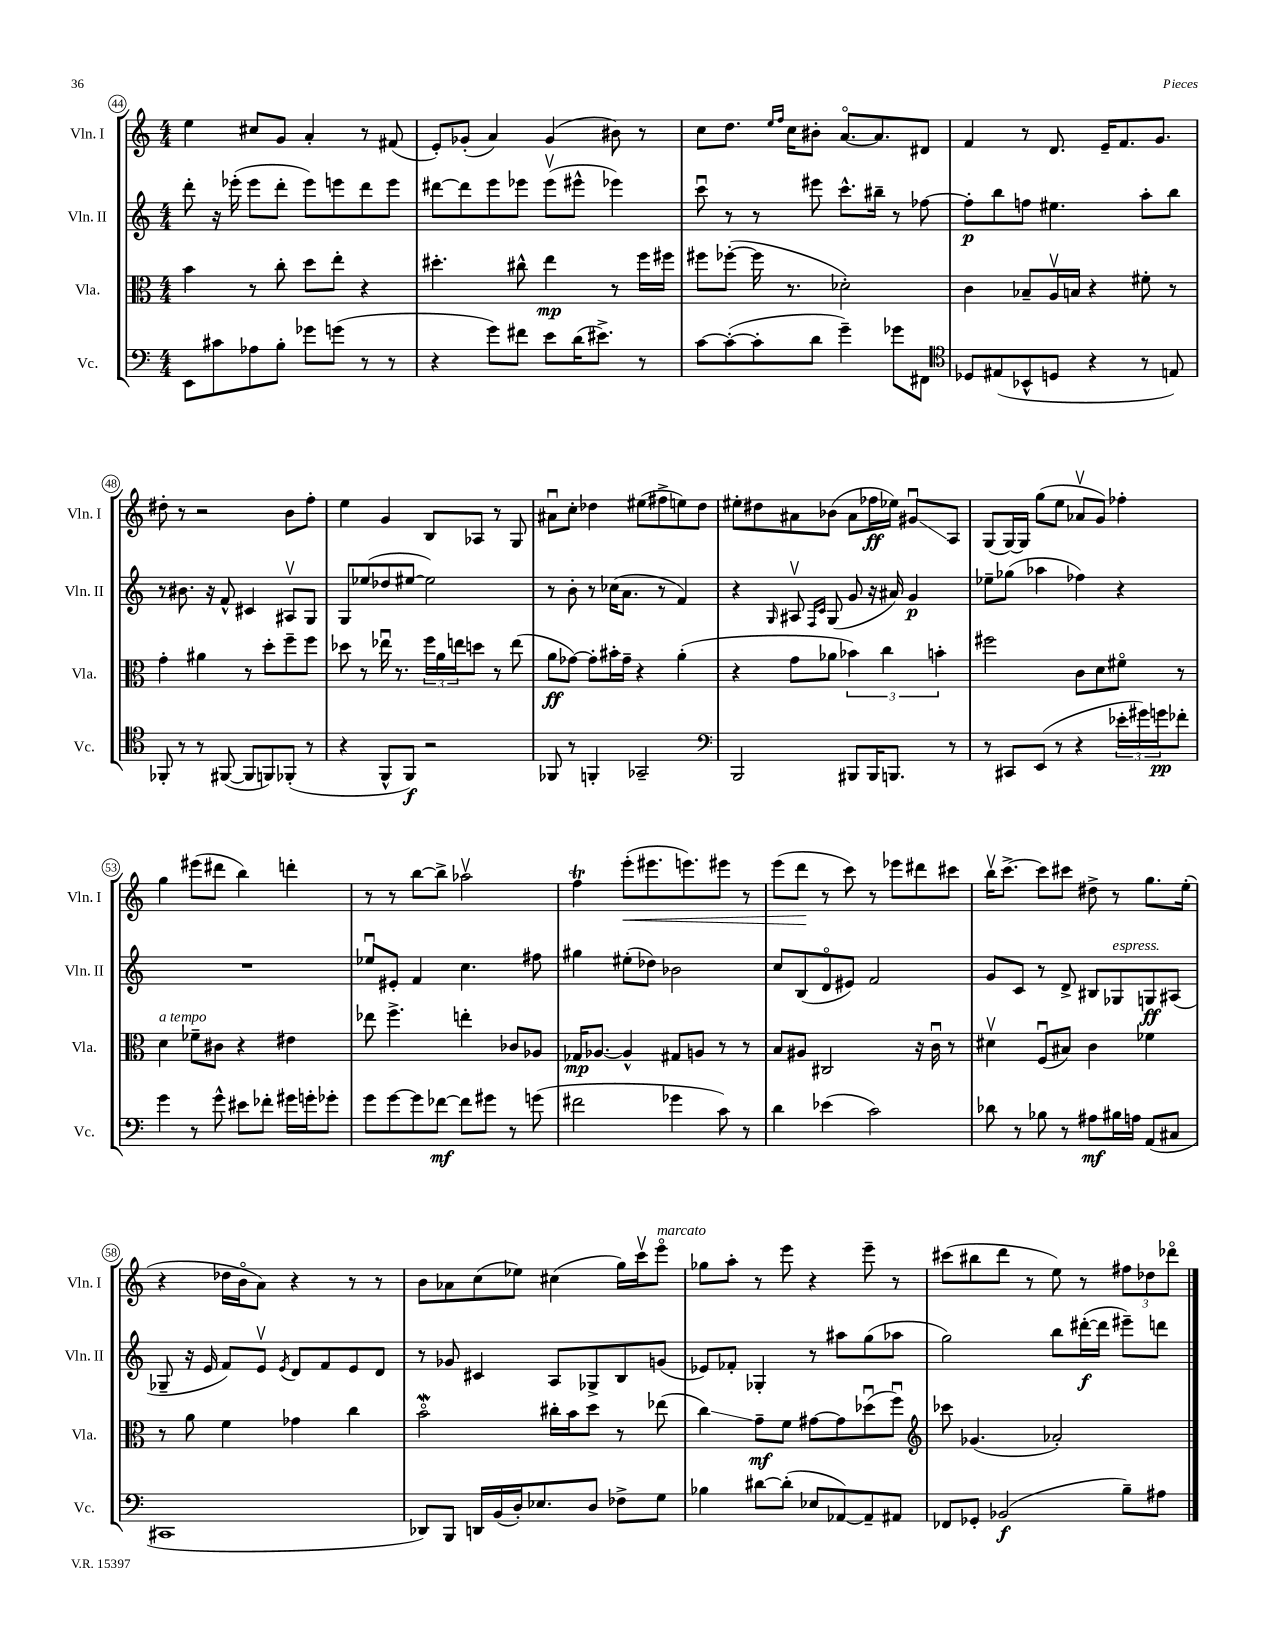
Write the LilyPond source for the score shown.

<<
\new StaffGroup <<
\new Staff = "s0" \with { instrumentName = "Vln. I" shortInstrumentName = "Vln. I" } {
    \clef treble \key c \major \numericTimeSignature \time 4/4
    e''4 cis''8 g'8 a'4-. r8 fis'8( |
    e'8-.) ges'8-.( a'4) ges'4( bis'8) r8 |
    c''8 d''8. \grace { e''16 f''16 } c''16 bis'8-. a'8.~\flageolet a'8. dis'8 |
    f'4 r8 d'8. e'16-- f'8. g'8. |
    dis''8-. r8 r2 b'8 f''8-. |
    e''4 g'4 b8 aes8 r8 g8 |
    ais'8\downbow c''8-. des''4 eis''8( fis''8-> e''8) des''8 |
    eis''8-. dis''8 ais'8 bes'8( ais'8 fes''16\ff ees''16) gis'8\downbow\glissando a8 |
    g8( g16~) g16 g''8( e''8 aes'8\upbow g'8) fes''4-. |
    g''4 eis'''8( dis'''8 b''4) d'''4-. |
    r8 r8 b''8~ b''8-> aes''2\upbow |
    f''4\trill e'''8-.\<( eis'''8. e'''8.) eis'''8 r8 |
    e'''8( d'''8\! r8 c'''8) r8 ees'''8 dis'''8 cis'''8 |
    b''16\upbow c'''8.~-> c'''8 cis'''8 dis''8-> r8 g''8. e''16-.( |
    r4 des''16 b'16\flageolet a'8) r4 r8 r8 |
    b'8 aes'8 c''8( ees''8) cis''4( g''16) c'''16\upbow e'''8\flageolet^\markup { \italic "marcato" } |
    ges''8 a''8-. r8 e'''8 r4 e'''8-- r8 |
    cis'''8( bis''8 d'''8 r8 e''8) r8 \tuplet 3/2 { fis''8 des''8 des'''8\flageolet } \bar "|." |
}
\new Staff = "s1" \with { instrumentName = "Vln. II" shortInstrumentName = "Vln. II" } {
    \clef treble \key c \major \numericTimeSignature \time 4/4
    d'''8-. r16 ees'''16-.( ees'''8 d'''8-. ees'''8) e'''8 d'''8 e'''8 |
    dis'''8~ dis'''8 e'''8 ees'''8 ees'''8\upbow( eis'''8-^ ees'''4) |
    c'''8\downbow r8 r8 eis'''8 c'''8.-^ bis''16-- r8 fes''8~ |
    fes''8-.\p b''8 f''8 eis''4. a''8-. b''8 |
    r8 bis'8. r16 f'8-^ cis'4 ais8\upbow g8 |
    g8 ees''8( des''8 eis''8~ eis''2) |
    r8 b'8-. r8 ces''16( a'8. r8 f'4) |
    r4 \grace { g16 } ais8\upbow \grace { f16 c'16 } g8( g'8 r16 ais'16) g'4\p |
    ees''8-- ges''8( aes''4 fes''4) r4 |
    R1 |
    ees''8\downbow eis'8-. f'4 c''4. fis''8 |
    gis''4 eis''8-.( des''8) bes'2 |
    c''8 b8( d'8\flageolet eis'8) f'2 |
    g'8 c'8 r8 d'8-> bis8 ges8^\markup { \italic "espress." } g8\ff ais8( |
    ges8-- r16 e'16 f'8) e'8\upbow \acciaccatura { e'8 } d'8 f'8 e'8 d'8 |
    r8 ges'8 cis'4 a8 ges8-> b8 g'8( |
    ees'8) fes'8-. ges4-. r8 ais''8 g''8( aes''8 |
    g''2) b''8 dis'''16~-.\f( dis'''16 eis'''8--) d'''8 \bar "|." |
}
\new Staff = "s2" \with { instrumentName = "Vla." shortInstrumentName = "Vla." } {
    \clef alto \key c \major \numericTimeSignature \time 4/4
    b'4 r8 c''8-. d''8 e''8-. r4 |
    dis''4.-. cis''8-^ e''4\mp r8 f''16 fis''16 |
    fis''8 fes''8~-.( fes''16 r8. des'2-.) |
    c'4 bes8-- a16\upbow b16 r4 fis'8-. r8 |
    g'4-. ais'4 r8 d''8-. f''8-- f''8 |
    des''8 r8 ees''16\downbow r8. \tuplet 3/2 { f''16 a'16 e''16 } d''8 r8 e''8( |
    a'8\ff ges'8~) ges'8-. bis'16-. ges'16-- r4 a'4-.( |
    r4 g'8 aes'8 \tuplet 3/2 { bes'4) c''4 b'4-. } |
    fis''2 c'8 d'8 fis'8\flageolet r8 |
    d'4^\markup { \italic "a tempo" } fes'8-- cis'8 r4 eis'4 |
    ees''8 f''4.-> e''4-. ces'8 aes8 |
    ges16\mp aes8.~ aes4-^ gis8 a8 r8 r8 |
    b8 ais8 cis2 r16 c'16\downbow r8 |
    dis'4\upbow f8\downbow( bis8) c'4 fes'4 |
    r8 a'8 f'4 ges'4 c''4 |
    b'2\flageolet\mordent cis''16-. b'16 d''8 r8 ees''8( |
    c''4\glissando) g'8--\mf f'8 gis'8~ gis'8 des''8\downbow( f''8\downbow) |
    \clef treble ces'''8 ges'4.( aes'2-.) \bar "|." |
}
\new Staff = "s3" \with { instrumentName = "Vc." shortInstrumentName = "Vc." } {
    \clef bass \key c \major \numericTimeSignature \time 4/4
    e,8 cis'8 aes8 b8-. ges'8 g'8( r8 r8 |
    r4 g'8) fis'8 e'8 d'16( eis'8.->) r8 |
    c'8~ c'8~-.( c'8-. d'8 g'4--) ges'8 fis,8 |
    \clef tenor des8 eis8( bes,8-^ d8 r4 r8 e8) |
    fes,8-. r8 r8 fis,8~( fis,8 f,8) fes,8-.( r8 |
    r4 f,8-^ f,8\f) r2 |
    fes,8 r8 f,4-. ges,2-- |
    \clef bass b,,2 bis,,8 bis,,16 b,,8. r8 |
    r8 cis,8 e,8( r8 r4 \tuplet 3/2 { ees'16-. gis'16) g'16\pp } fes'8-. |
    g'4 r8 g'8-^ eis'8 fes'8-. gis'16 g'16-. ges'8-. |
    g'8 g'8~ g'8 fes'8~\mf fes'8 gis'8 r8 g'8( |
    fis'2 ges'4 c'8) r8 |
    d'4 ees'4( c'2) |
    des'8 r8 bes8 r8 ais8\mf bis16 a16 a,8( cis8 |
    cis,1 |
    des,8) b,,8 d,16 b,16( d16-.) ees8. d8 fes8-> g8 |
    bes4 dis'8~ dis'8-.( ees8 aes,8~) aes,8-- ais,8 |
    fes,8 ges,8-. bes,2\f( b8--) ais8 \bar "|." |
}
>>
>>
\layout { \context { \Score currentBarNumber = #44 \override BarNumber.stencil = #(make-stencil-circler 0.1 0.3 ly:text-interface::print) } }
